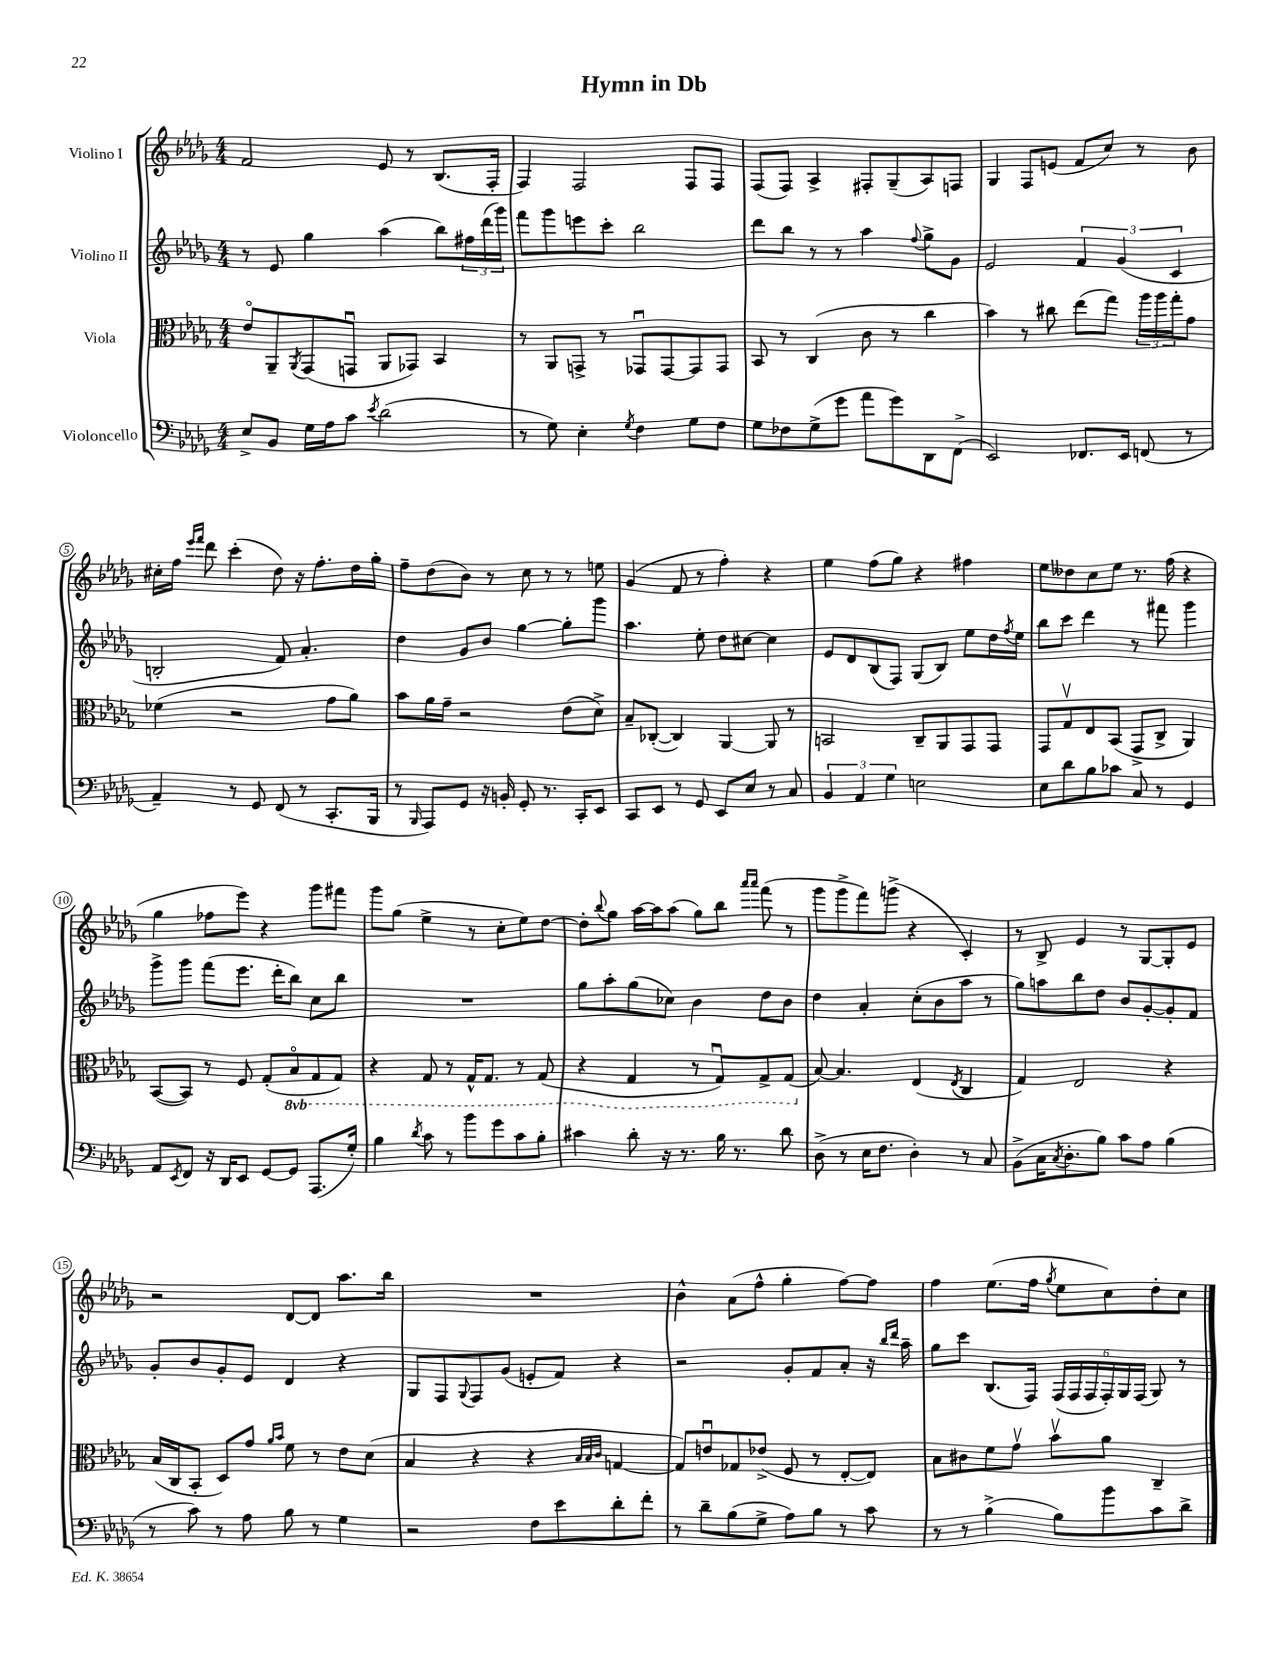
\header { title = "Hymn in Db" }
<<
\new StaffGroup <<
\new Staff = "s0" \with { instrumentName = "Violino I" } {
    \clef treble \key des \major \numericTimeSignature \time 4/4
    f'2 ees'8 r8 bes8.( f16-. |
    f4) f2 f8 f8 |
    f8( f8) aes4-> fis8-. ges8--( aes8) f8 |
    ges4 f8 e'8( f'8 c''8) r8 bes'8 |
    cis''16-. f''16 \grace { ees'''16 f'''16 } des'''8 c'''4-.( des''8) r16 f''8.-. des''16 ges''16-. |
    f''8-- des''8( bes'8) r8 c''8 r8 r8 e''8 |
    ges'4( f'8 r8 f''4-.) r4 |
    ees''4 f''8( ges''8) r4 fis''4 |
    ees''8 deses''8 c''8 ees''8 r8. f''16( r4 |
    ges''4 fes''8 ees'''8) r4 ges'''8 fis'''8 |
    ges'''8 ges''8( ees''4-> r8 c''8-. ees''8) des''8~ |
    des''8-. \appoggiatura { bes''8 } ges''8 aes''16~ aes''16 aes''8( ges''8) bes''8 \grace { aes'''16 aes'''16 } f'''8( r8 |
    ges'''8 ges'''8-> f'''8) g'''8->( r4 c'4-.) |
    r8 bes8-> ees'4 r8 ges8~ ges8-. ees'8 |
    r2 des'8~ des'8 aes''8. bes''16 |
    R1 |
    bes'4-^ aes'8( f''8-^ ges''4-. f''8~) f''8 |
    f''4 ees''8.( f''16 \acciaccatura { ges''8 } ees''8 c''8) des''8-. c''8 \bar "|." |
}
\new Staff = "s1" \with { instrumentName = "Violino II" } {
    \clef treble \key des \major \numericTimeSignature \time 4/4
    r8 ees'8 ges''4 aes''4( bes''8) \tuplet 3/2 { fis''16 des'''16( ges'''16) } |
    f'''8 ges'''8 e'''8 c'''8-. bes''2 |
    des'''8 bes''8 r8 r8 aes''4 \appoggiatura { f''8 } ges''8-> ges'8 |
    ees'2 \tuplet 3/2 { f'4 ges'4( c'4 } |
    b2-. f'8) aes'4.-. |
    des''4 ges'8 bes'8 ges''4~ ges''8-. ges'''8 |
    aes''4. ees''8-. des''8 cis''8~ cis''4 |
    ees'8 des'8 bes8( f8) ges8( bes8) ees''8 des''16 \acciaccatura { f''8 } ees''16 |
    bes''8 c'''8 des'''4 r8 fis'''8 ges'''4 |
    ges'''8-> ges'''8 f'''8( ees'''8. des'''16-. bes''8) c''8 bes''8 |
    R1 |
    ges''8 aes''8-. ges''8( ces''8) bes'4 des''8 bes'8 |
    des''4 aes'4-. c''8-.( bes'8 aes''8 r8 |
    ges''8) a''8 bes''8 des''8 bes'8 ges'8~-. ges'8-. f'8 |
    ges'8-. bes'8 ges'8-. ees'8 des'4 r4 |
    ges8 f8 \appoggiatura { ges8 } f8 ges'8( e'8-. f'8) r4 |
    r2 ges'8-. f'8 aes'8-. r16 \grace { bes''16 des'''16 } aes''16-- |
    ges''8 c'''8 bes8.( f16) \tuplet 6/4 { f16( f16 f16 f16-.) ges16 f16( } ges8) r8 \bar "|." |
}
\new Staff = "s2" \with { instrumentName = "Viola" } {
    \clef alto \key des \major \numericTimeSignature \time 4/4 \set Staff.ottavationMarkups = #ottavation-simple-ordinals
    ees'8\flageolet aes,8-- \acciaccatura { aes,8 } ges,8( g,8\downbow aes,8 ges,8) bes,4 |
    r8 aes,8 g,8-> r8 ges,8\downbow ges,8~ ges,8 ges,8 |
    bes,8 r8 c4( c'8 r8 c''4 |
    bes'4) r8 cis''8 ees''8( ges''8) \tuplet 3/2 { aes''16 aes''16 ges''16-. } ges'8 |
    fes'4( r2 ges'8 aes'8) |
    bes'8 aes'16 ges'16-- r2 ees'8( des'8->) |
    bes8-- ces8~-.( ces4) aes,4~ aes,8 r8 |
    b,2 c8-- aes,8 ges,8 ges,8 |
    ges,8 ges8\upbow ees8 bes,8( ges,8-> c8-> aes,4) |
    bes,8~( bes,8) r8 f8 ges8-.( \ottava #-1 bes,8\flageolet ges,8 ges,8) |
    r4 ges,8 r8 ges,16-^ ges,8. r8 ges,8( |
    r4 ges,4 r8 ges,8\downbow) ges,8-> ges,8( \ottava #0 |
    bes8~) bes4. ees4( \acciaccatura { ees8 } c4 |
    ges4) ees2 r4 |
    bes16( c16 bes,8-. des8) ges'8 \grace { aes'16 bes'16 } f'8 r8 ees'8 des'8( |
    bes4 r4 r4 \grace { bes32 bes32 c'32 } g4~ |
    g8) e'8\downbow ges8 ees'8->( f8 r8 ees8~-. ees8) |
    bes8 cis'8 f'8 ges'8\upbow bes'8\upbow aes'8 c4-- \bar "|." |
}
\new Staff = "s3" \with { instrumentName = "Violoncello" } {
    \clef bass \key des \major \numericTimeSignature \time 4/4
    ees8-> bes,8 ges16 aes16 c'8 \acciaccatura { ees'8 } des'2( |
    r8 ges8) ees4-. \acciaccatura { ges8 } f4 ges8 f8 |
    ges8 fes8 ges8->( ges'8 aes'8 ges'8) des,8 f,8->( |
    ees,2) fes,8. ees,16 f,8( r8 |
    aes,4--) r8 ges,8 f,8( r8 c,8.-. bes,,16 |
    r8 \grace { bes,,16 } aes,,8) ges,8 r16 b,16-. ges,8-. r8. c,16-. ees,8 |
    c,8 ees,8 r8 ges,8 ees,8 ees8 r8 c8 |
    \tuplet 3/2 { bes,4 aes,4 ges4 } e2 |
    ees8 des'8 bes8 ces'8 c8 r8 ges,4 |
    aes,8 \acciaccatura { ees,8 } f,8 r16 des,16 ees,8 ges,8~ ges,8 aes,,8.( ges16-.) |
    bes4 \acciaccatura { des'8 } c'8 r8 bes'8 ges'8 c'8 bes8-. |
    cis'4 des'8-. r16 r8. bes16 r8. des'8 |
    des8->( r8 ees16 f8. des4-.) r8 c8 |
    bes,8->( c16 \acciaccatura { c8 } des8.-. bes8) c'8 aes8 bes4( |
    r8 c'8) r8 aes8 bes8 r8 ges4 |
    r2 f8 ees'8 des'8-. f'8-. |
    r8 des'8-- bes8( ges8-> aes8) bes8 r8 c'8 |
    r8 r8 bes4->( bes8) bes'8 c'8 des'8-> \bar "|." |
}
>>
>>
\layout { \context { \Score \override BarNumber.stencil = #(make-stencil-circler 0.1 0.3 ly:text-interface::print) } }
